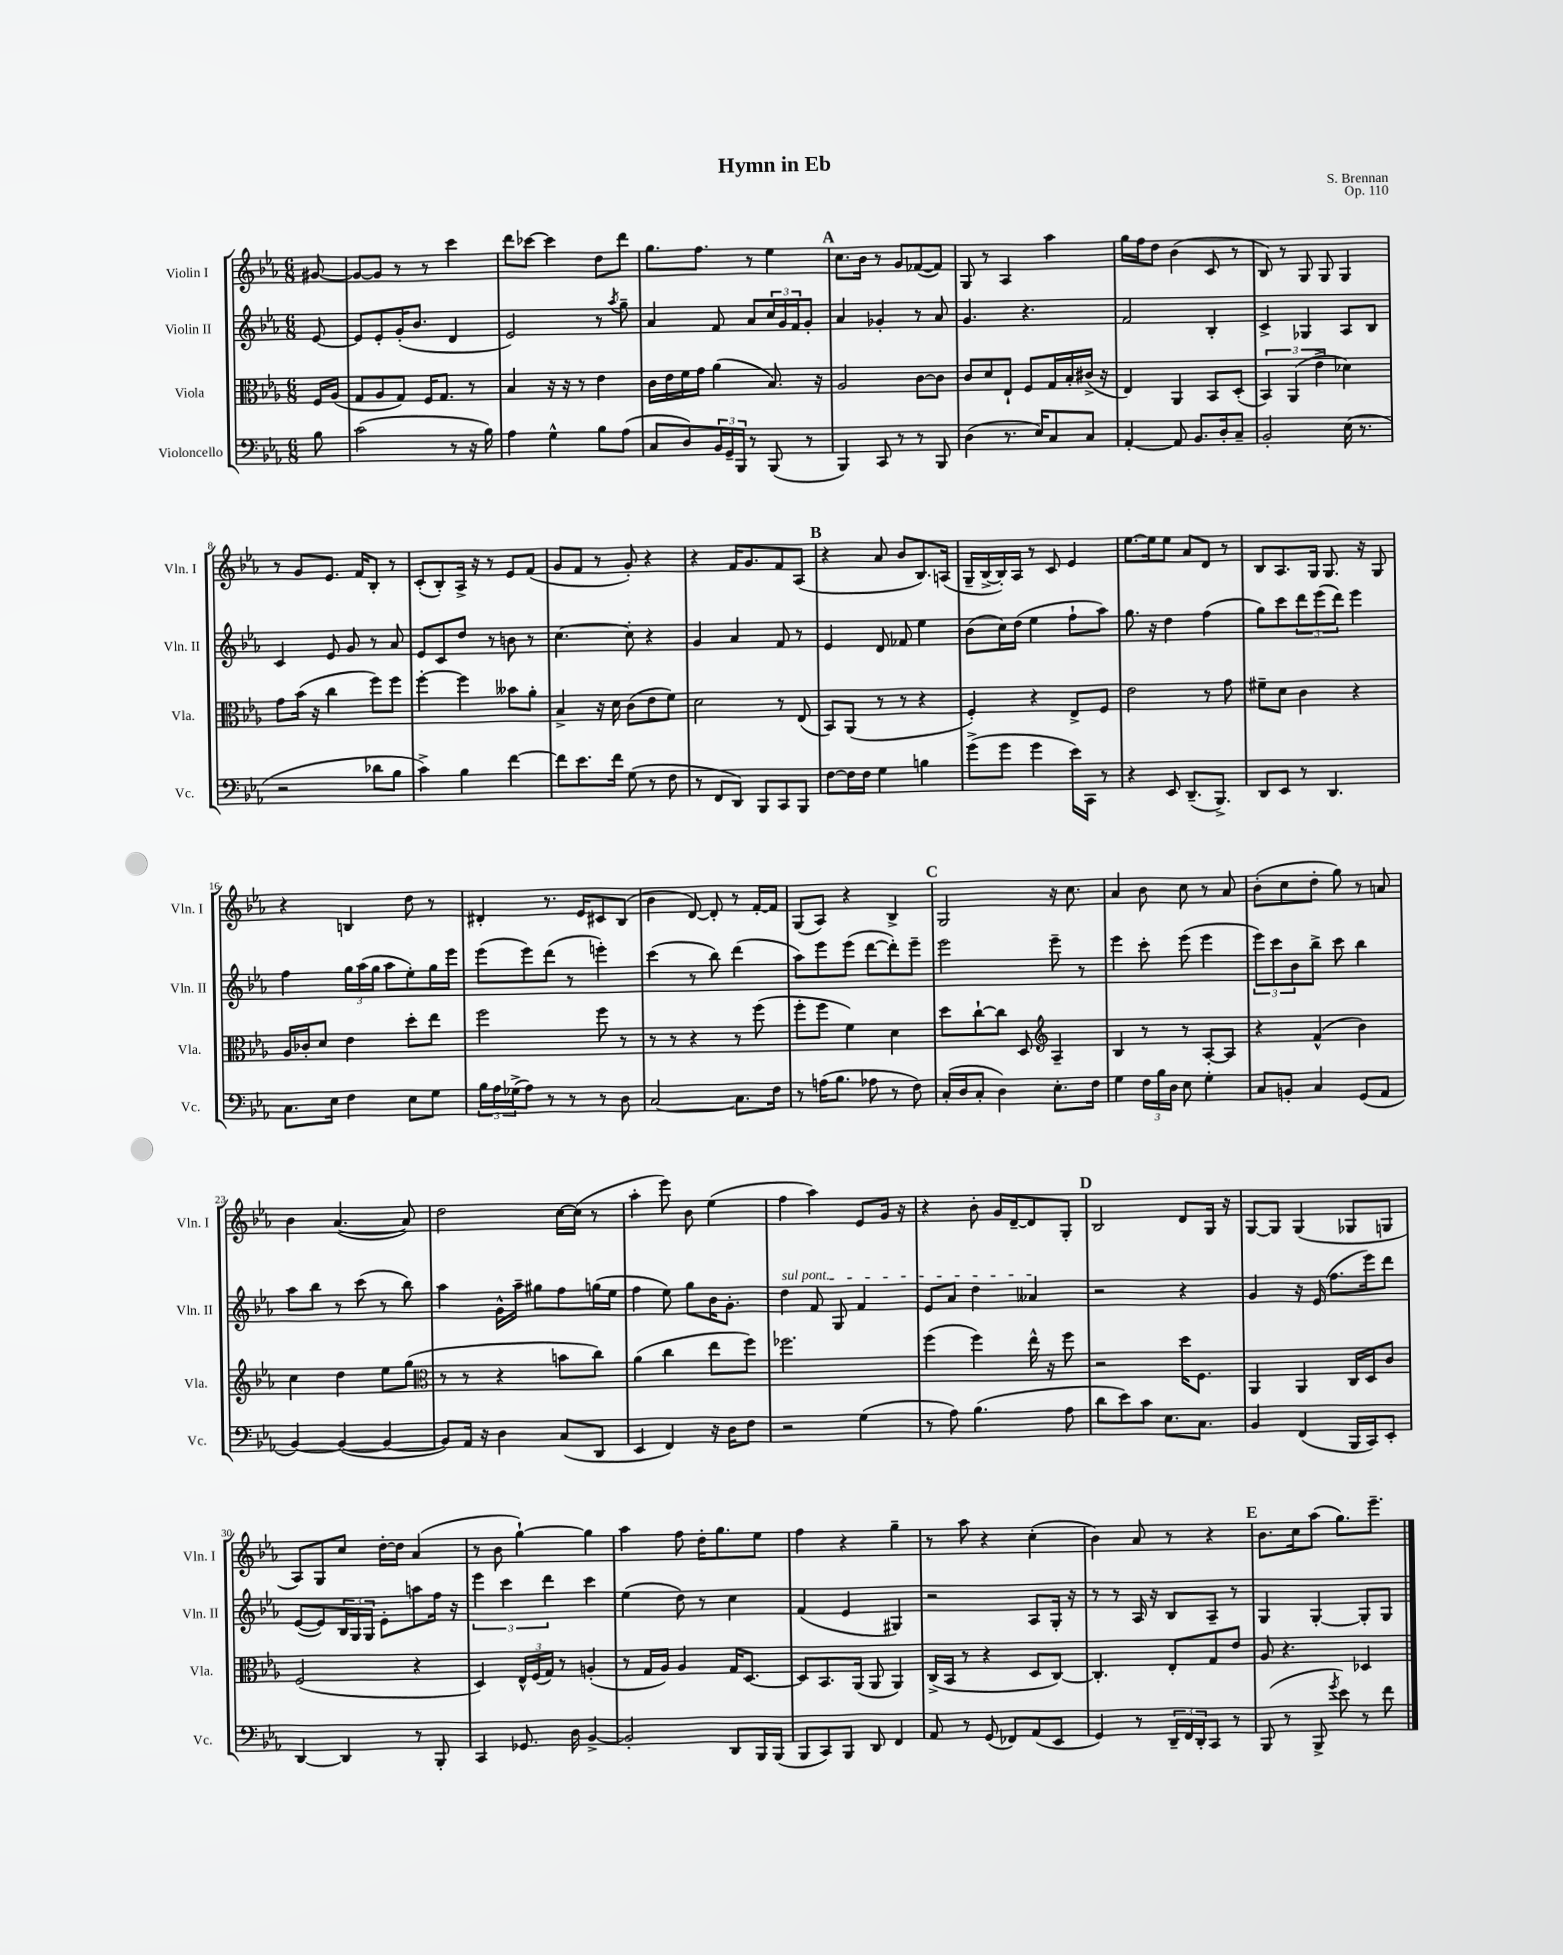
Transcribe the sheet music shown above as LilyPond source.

\header { title = "Hymn in Eb" composer = "S. Brennan" opus = "Op. 110" }
<<
\new StaffGroup <<
\new Staff = "s0" \with { instrumentName = "Violin I" shortInstrumentName = "Vln. I" } {
    \clef treble \key ees \major \numericTimeSignature \time 6/8 \partial 8
    gis'8~ |
    gis'8~ gis'8 r8 r8 c'''4 |
    d'''8 ces'''8~ ces'''4 d''8 d'''8 |
    g''8. f''8. r8 ees''4 |
    \mark \markup { \bold "A" } c''8. bes'16 r8 g'8 fes'8~( fes'8) |
    g8 r8 aes4 aes''4 |
    g''16 f''16 d''8 bes'4( c'8 r8 |
    bes8) r8 g8 g8 g4 |
    r8 g'8 ees'8. f'16 bes8-. r8 |
    c'8-.( bes8-.) aes16-> r16 r8 ees'8 f'8( |
    g'8 f'8 r8 g'8-.) r4 |
    r4 f'16 g'8. f'8 aes8( |
    \mark \markup { \bold "B" } r4 aes'8 bes'8 bes8.) a16( |
    g16-- bes16~-> bes16-.) aes16 r8 c'8 ees'4 |
    ees''8.~ ees''16 ees''8 aes'8 d'8 r8 |
    bes8 aes8. g16 g8. r16 g8 |
    r4 b4 d''8 r8 |
    dis'4-. r8. ees'16 cis'8 bes8( |
    bes'4 d'8~) d'8-. r8 f'16~-. f'16 |
    g8( aes8) r4 bes4-> |
    \mark \markup { \bold "C" } g2 r16 c''8. |
    aes'4 bes'8 c''8 r8 aes'8 |
    bes'8-.( c''8 d''8-. g''8) r8 a'8 |
    bes'4 aes'4.~( aes'8) |
    d''2 c''16~ c''16( r8 |
    aes''4-. ees'''8) bes'8 ees''4( |
    f''4 aes''4) ees'8 g'16 r16 |
    r4 bes'8-. g'16 d'16~-- d'8 g8-. |
    \mark \markup { \bold "D" } bes2 d'8 g16 r16 |
    g8~ g8 g4( ges8 g8 |
    aes8) g8 c''8 d''16~-. d''16 aes'4( |
    r8 bes'8 g''4~-!) g''4 |
    aes''4 f''8 d''16-. g''8. ees''8 |
    f''4 r4 g''4-- |
    r8 aes''8 r4 c''4-.( |
    bes'4) aes'8 r8 r4 |
    \mark \markup { \bold "E" } bes'8. c''16 aes''8( g''8.) ees'''8.-- \bar "|." |
}
\new Staff = "s1" \with { instrumentName = "Violin II" shortInstrumentName = "Vln. II" } {
    \clef treble \key ees \major \numericTimeSignature \time 6/8 \partial 8
    ees'8~ |
    ees'8 ees'8-. g'16-.( bes'8. d'4 |
    ees'2) r8 \acciaccatura { aes''8 } g''8-- |
    aes'4 f'8 aes'8 \tuplet 3/2 { c''16 g'16 f'16 } g'8-. |
    \mark \markup { \bold "A" } aes'4 ges'4-. r8 aes'8 |
    g'4. r4. |
    f'2 bes4-. |
    c'4-> ges4 aes8 bes8 |
    c'4 ees'8 g'8 r8 aes'8 |
    ees'8 c'8 d''8 r8 b'8 r8 |
    c''4.~ c''8-. r4 |
    g'4 aes'4 f'8 r8 |
    \mark \markup { \bold "B" } ees'4 d'8 fes'8 ees''4 |
    bes'8( c''16) d''16( ees''4 f''8-! aes''8) |
    g''8. r16 d''4 f''4( |
    g''8) c'''8 \tuplet 3/2 { d'''8 ees'''8( d'''8) } ees'''4 |
    f''4 \tuplet 3/2 { g''16 aes''16( g''16 } aes''8 ees''8-.) g''16 ees'''16 |
    ees'''8( ees'''8) d'''8( r8 e'''4-.) |
    c'''4( r8 bes''8) d'''4( |
    aes''8) ees'''8 ees'''8( d'''8~ d'''8-.) ees'''8-- |
    \mark \markup { \bold "C" } ees'''2 ees'''8-- r8 |
    ees'''4 c'''8-. ees'''8( ees'''4 |
    \tuplet 3/2 { ees'''8) c'''8 bes'8 } bes''8-> c'''8 bes''4 |
    aes''8 bes''8 r8 c'''8( r8 bes''8) |
    aes''4 g'16-^ aes''16-- gis''8 f''8 g''16( ees''16 |
    f''4 ees''8) g''8 bes'16 g'8.-. |
    \once \override TextSpanner.bound-details.left.text = \markup { \italic "sul pont." } d''4\startTextSpan f'8 g8 f'4 |
    ees'8 aes'8 d''4 aeses'4\stopTextSpan |
    \mark \markup { \bold "D" } r2 r4 |
    g'4 r16 ees'16( f''8. ees'''16) d'''8 |
    ees'8~( ees'8) \tuplet 3/2 { bes16 g16 g16 } ees'8-. a''8 f''16 r16 |
    \tuplet 3/2 { ees'''4 c'''4 d'''4 } c'''4 |
    ees''4( d''8) r8 c''4 |
    f'4( ees'4 gis4) |
    r2 aes8 g16-. r16 |
    r8 r8 aes16 r16 bes8 aes8-- r8 |
    \mark \markup { \bold "E" } g4 g4~-. g8-. g8 \bar "|." |
}
\new Staff = "s2" \with { instrumentName = "Viola" shortInstrumentName = "Vla." } {
    \clef alto \key ees \major \numericTimeSignature \time 6/8 \partial 8
    f16 aes16( |
    g8 aes8 g8) f16 g8. r8 |
    bes4 r16 r16 r8 ees'4 |
    c'16 ees'16 f'16 g'16 aes'4( bes8.) r16 |
    \mark \markup { \bold "A" } aes2 c'8~ c'8 |
    c'8 d'8 ees8-! f8 g16 bes16-. cis'16->( r16 |
    ees4) aes,4 bes,8 d8-.( |
    \tuplet 3/2 { bes,4) aes,4( ees'4-> } des'4) |
    g'8 bes'16( r16 c''4 f''8) f''8 |
    f''4~-. f''4 beses'8 aes'8-. |
    bes4-> r16 d'16 c'8( ees'8 f'8) |
    d'2 r8 ees8( |
    \mark \markup { \bold "B" } bes,8) aes,8( r8 r8 r4 |
    f4-.) r4 ees8-> f8 |
    ees'2 r8 g'8 |
    fis'8-- d'8 c'4 r4 |
    aes16 ces'16-. d'8 ees'4 d''8-. ees''8 |
    f''2 f''8 r8 |
    r8 r8 r4 r8 f''8( |
    f''8-. f''8 f'4) d'4 |
    \mark \markup { \bold "C" } d''8 c''8~-! c''8 d8 \clef treble aes4-- |
    bes4 r8 r8 aes8~-. aes8 |
    r4 f'4-^( bes'4) |
    c''4 d''4 ees''8 g''8( |
    \clef alto r8 r8 r4 b'8 c''8) |
    aes'4( c''4 ees''8 f''8) |
    fes''2. |
    f''4( f''4) ees''16-^ r16 f''8 |
    \mark \markup { \bold "D" } r2 d''16 f8. |
    aes,4 aes,4 c16 d16 c'8 |
    f2( r4 |
    d4) \tuplet 3/2 { ees16-^ f16( g16) } r8 a4-.( |
    r8 g16 aes16) aes4 g16 d8.~ |
    d8 bes,8. aes,16( aes,8 aes,4) |
    c16->( bes,16 r8 r4 d8 c8~) |
    c4.-. ees8-. g8 ees'8 |
    \mark \markup { \bold "E" } aes8 r4. des4 \bar "|." |
}
\new Staff = "s3" \with { instrumentName = "Violoncello" shortInstrumentName = "Vc." } {
    \clef bass \key ees \major \numericTimeSignature \time 6/8 \partial 8
    bes8 |
    c'2( r8 r16 bes16) |
    aes4 g4-^ bes8 aes8( |
    c8 d8) \tuplet 3/2 { bes,16 g,16-- bes,,16 } r8 bes,,8( r8 |
    \mark \markup { \bold "A" } bes,,4) c,8 r8 r8 bes,,8 |
    d4( r8. ees16) c8 c8 |
    aes,4~-. aes,8 bes,8. d16-. c8-- |
    bes,2-. ees16( r8. |
    r2 des'8 bes8 |
    c'4->) bes4 f'4~ |
    f'8 ees'8. f'16 g8( r8 f8 |
    r8 f,8 d,8) bes,,8 c,8 bes,,8 |
    \mark \markup { \bold "B" } f8~ f16 f16 g4 b4 |
    g'8->( g'8 g'4 ees'16) c,16 r8 |
    r4 ees,8 d,8.--( bes,,8.->) |
    d,8 ees,8 r8 d,4. |
    c8. ees16 f4 ees8 g8 |
    \tuplet 3/2 { bes16 aes16 ges16->( } aes8) r8 r8 r8 d8 |
    c2~ c8. f16 |
    r8 a16( bes8. aes8 r8 f8) |
    \mark \markup { \bold "C" } c16-.( d16 c8-. d4) ees8.-. f16 |
    g4 \tuplet 3/2 { f16 bes16 d16 } ees8 g4-. |
    c8 b,8-. c4 g,8( aes,8 |
    bes,4~) bes,4~( bes,4~ |
    bes,8) aes,16 r16 d4 c8( d,8 |
    ees,4 f,4) r16 d16 f8 |
    r2 g4( |
    r8 aes8) bes4.( aes8 |
    \mark \markup { \bold "D" } d'8 ees'8) c'8 ees8. c8. |
    bes,4 f,4( bes,,16 c,16) ees,8-. |
    d,4~ d,4 r8 bes,,8-. |
    c,4 ges,8. d16 bes,4~-> |
    bes,2-. d,8 bes,,16 bes,,16( |
    bes,,8 c,8) bes,,8 d,8 f,4 |
    aes,8 r8 g,8( fes,8) aes,8( ees,8 |
    g,4) r8 \tuplet 3/2 { d,16-- f,16 d,16-. } c,8 r8 |
    \mark \markup { \bold "E" } bes,,8( r8 bes,,8-> \acciaccatura { g'8 } ees'8) r8 f'8 \bar "|." |
}
>>
>>
